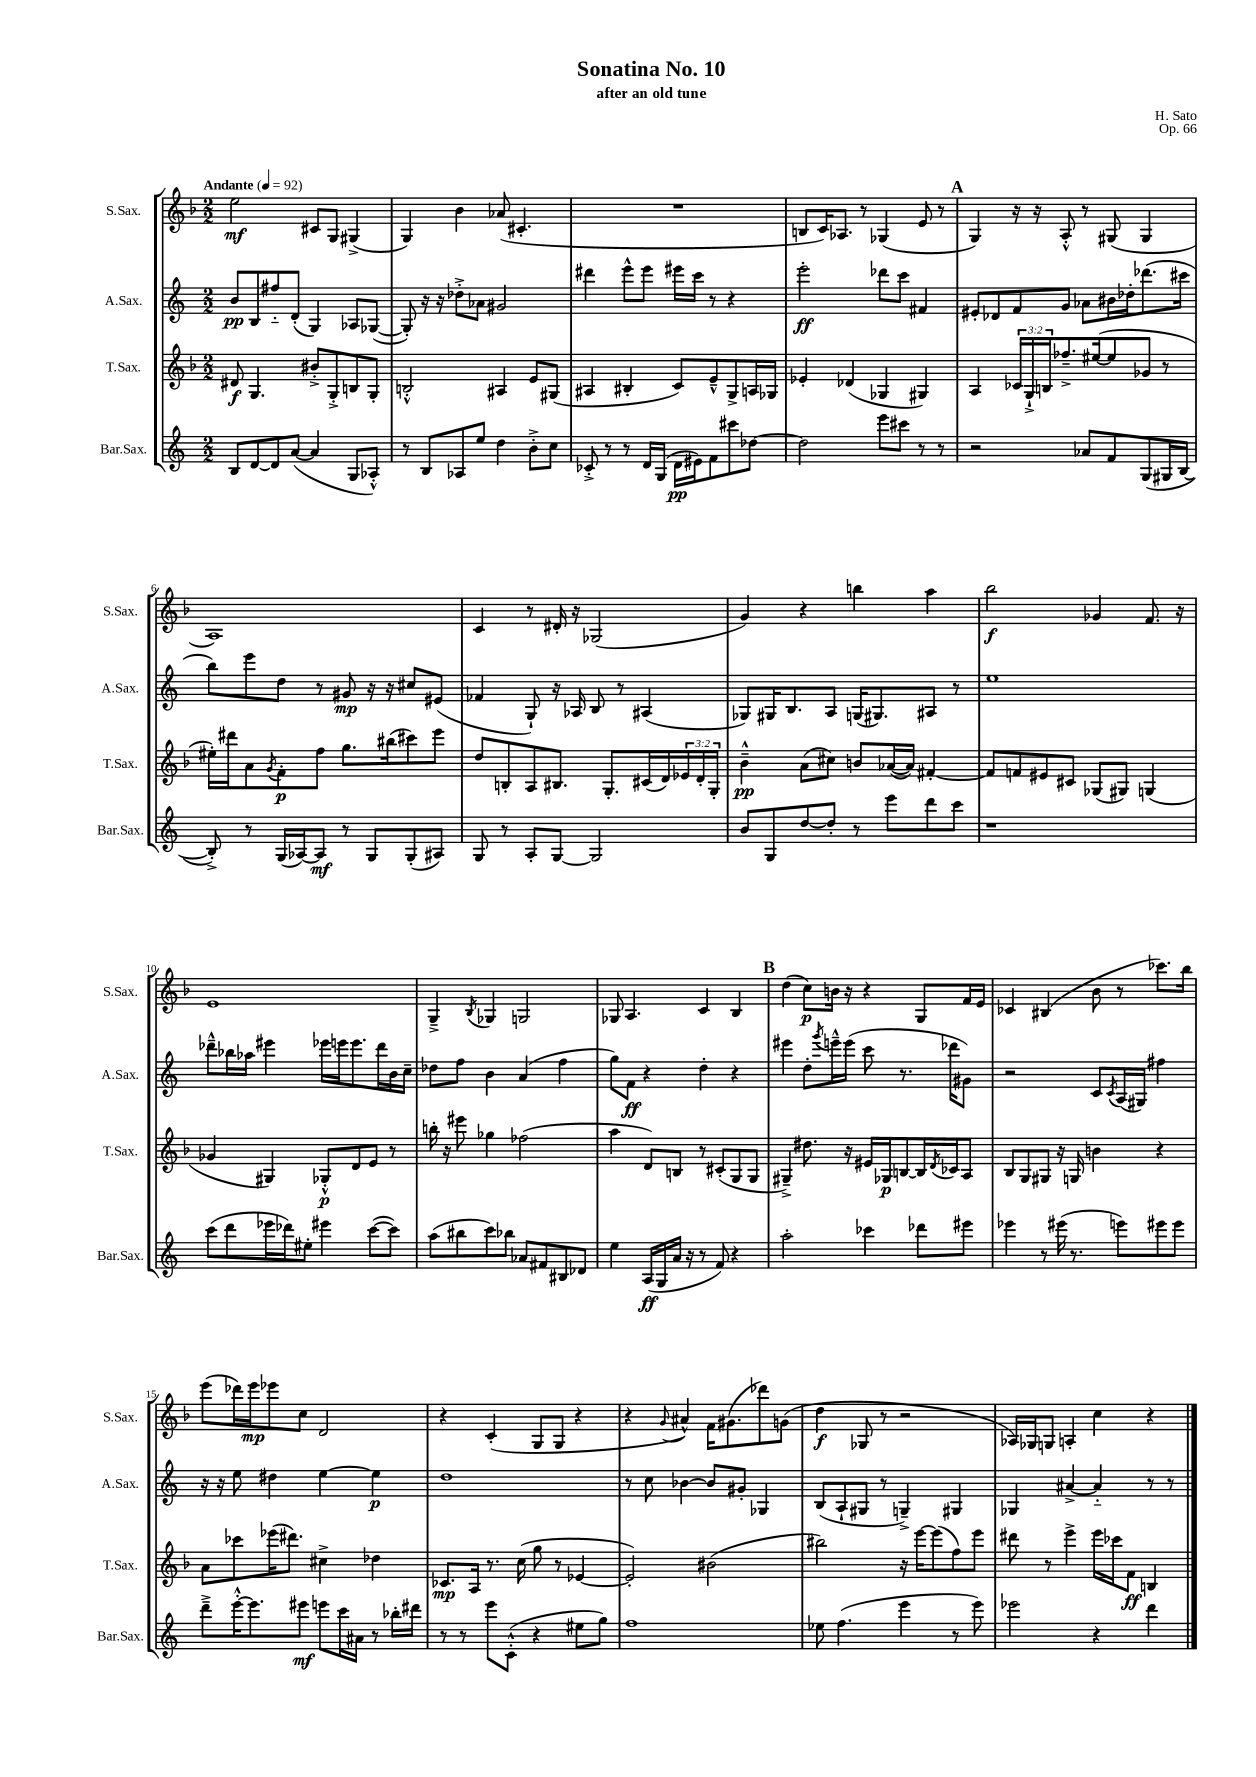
\header { title = "Sonatina No. 10" composer = "H. Sato" subtitle = "after an old tune" opus = "Op. 66" }
<<
\new StaffGroup <<
\new Staff = "s0" \with { instrumentName = "S.Sax." shortInstrumentName = "S.Sax." } {
    \clef treble \key f \major \numericTimeSignature \time 2/2 \tempo "Andante" 4 = 92
    e''2\mf cis'8 g8 gis4->( |
    g4) bes'4 aes'8( cis'4.-. |
    R1 |
    b8 c'16) aes8. r8 ges4( e'8 r8 |
    \mark \markup { \bold "A" } g4) r16 r16 a8-.-^ r8 gis8( gis4 |
    a1) |
    c'4 r8 dis'16-. r16 ges2( |
    g'4) r4 b''4 a''4 |
    bes''2\f ges'4 f'8. r16 |
    e'1 |
    g4---> \acciaccatura { bes8 } ges4 g2 |
    ges8 a4. c'4 bes4 |
    \mark \markup { \bold "B" } d''4( c''8\p) b'16 r16 r4 g8 f'16 e'16 |
    ces'4 bis4( bes'8 r8 ces'''8.) bes''16 |
    e'''8( des'''16) e'''16\mp ees'''8 c''8 d'2 |
    r4 c'4-.( g8 g8 r4 |
    r4 \appoggiatura { g'8 } ais'4-^) f'16 gis'8.( des'''8) g'8( |
    d''4\f ges8 r8 r2 |
    aes16) ges16 g8 a4-. c''4 r4 \bar "|." |
}
\new Staff = "s1" \with { instrumentName = "A.Sax." shortInstrumentName = "A.Sax." } {
    \clef treble \key c \major \numericTimeSignature \time 2/2
    b'8\pp b8 fis''8-_ d'8-.( g4) aes8 ges8~( |
    ges8-.) r16 r16 des''8-.-> aes'8 gis'2 |
    dis'''4 e'''8-^ e'''8 eis'''16 c'''16 r8 r4 |
    e'''2-.\ff des'''8 c'''8 fis'4 |
    \mark \markup { \bold "A" } eis'8-. des'8 f'8 g'8 aes'8 bis'16 des''16-. des'''8.( cis'''16 |
    b''8) e'''8 d''8 r8 gis'8\mp r16 r16 cis''8 eis'8( |
    fes'4 g8-!) r16 aes16 b8 r8 ais4( |
    ges8) gis16 b8. a8 g16( gis8.) ais8 r8 |
    e''1 |
    des'''8---^ bes''16 aes''16 eis'''4 ees'''16 e'''16 e'''8. des'''16 b'16 c''16-- |
    des''8 f''8 b'4 a'4( f''4 |
    g''8) f'8\ff r4 d''4-. r4 |
    \mark \markup { \bold "B" } eis'''4 d''8-. \acciaccatura { g'''8 } e'''16---^ e'''16( c'''8 r8. des'''16 gis'8) |
    r2 c'8 \acciaccatura { c'8 } a16( gis16) fis''4 |
    r16 r16 e''8 dis''4 e''4~ e''4\p |
    d''1 |
    r8 c''8 bes'4~ bes'8 gis'8-. ges4 |
    b8( a8-! gis8 r8 g4--->) gis4 |
    ges4 ais'4~-> ais'4-_ r8 r8 \bar "|." |
}
\new Staff = "s2" \with { instrumentName = "T.Sax." shortInstrumentName = "T.Sax." } {
    \clef treble \key f \major \numericTimeSignature \time 2/2 \override Staff.TupletNumber.text = #tuplet-number::calc-fraction-text
    dis'8\f g4. bis'8-.-> g8-.-> b8 g8-. |
    b2-.-^ ais4 e'8 gis8( |
    ais4 bis4-. c'8) e'8---^ g8-> a16 ges16 |
    ees'4-. des'4( ges4 gis4) |
    \mark \markup { \bold "A" } a4 \tuplet 3/2 { ces'16 g16-!-> b16 } fes''8.---> eis''16~( eis''8 ges'8 r8 |
    eis''16-.) dis'''16 a'8 \acciaccatura { g'8 } f'8-.\p f''8 g''8. bis''16( cis'''8) e'''8 |
    d''8 b8-. a8 bis8. g8.-. cis'16( d'16) \tuplet 3/2 { ees'16 d'16-. g16-. } |
    bes'4---^\pp a'8( cis''8) b'8 aes'16~( aes'16) fis'4~-. |
    fis'8 f'8 eis'8 cis'8 ges8( gis8) g4( |
    ges'4 gis4) ges8-.-^\p d'8 e'8 r8 |
    b''16-. r16 eis'''8 ges''4 fes''2( |
    a''4 d'8) b8 r8 cis'8-.( g8 g8 |
    \mark \markup { \bold "B" } gis4--->) dis''8. r16 eis'16 ges16\p b8~ b16 \acciaccatura { d'8 } ces'16 a8 |
    bes8 g8 gis8 r16 g16 b'4 r4 |
    a'8 ces'''8 ees'''16( dis'''8.) cis''4-> des''4 |
    ces'8.\mp a16 r8. c''16( g''8 r8 ees'4~ |
    ees'2-.) bis'2( |
    bis''2) r16 e'''16~ e'''8( f''8) e'''8 |
    dis'''8 r8 e'''4-> e'''16 ces'''16 f'8\ff b4 \bar "|." |
}
\new Staff = "s3" \with { instrumentName = "Bar.Sax." shortInstrumentName = "Bar.Sax." } {
    \clef treble \key c \major \numericTimeSignature \time 2/2
    b8 d'8~ d'8 a'8~( a'4 g8 aes8-.-^) |
    r8 b8 aes8 e''8 d''4 b'8-.-> c''8 |
    ces'8-.-> r8 r8 d'16 g16( d'16\pp eis'16) f'8 cis'''8 des''8~ |
    des''2 e'''8 cis'''8 r8 r8 |
    \mark \markup { \bold "A" } r2 aes'8 f'8 g8( gis16 b16~ |
    b8-.->) r8 g16( aes16~) aes8\mf r8 g8 g8-.( ais8) |
    g8 r8 a8-. g8~ g2 |
    b'8 g8 d''8~ d''8-. r8 e'''8 d'''8 c'''8 |
    r1 |
    c'''8( d'''8 ees'''16 des'''16) eis''8-. eis'''4 c'''8~( c'''8) |
    a''8( bis''8 c'''8) bes''8 aes'8 fis'8 bis8 des'8 |
    e''4 a16\ff( g16 a'16 r16 r8 f'8) r4 |
    \mark \markup { \bold "B" } a''2-. ces'''4 des'''8 eis'''8 |
    ees'''4 r8 eis'''16( r8. e'''8) eis'''8 eis'''8 |
    d'''8---> e'''16~-.-^ e'''8. eis'''8\mf e'''8 c'''16 ais'16 r8 bes''16-. dis'''16 |
    r8 r8 e'''8 c'8-.-^( r4 eis''8 g''8) |
    f''1 |
    ees''8 f''4.( e'''4 r8 e'''8) |
    ees'''2 r4 d'''4 \bar "|." |
}
>>
>>
